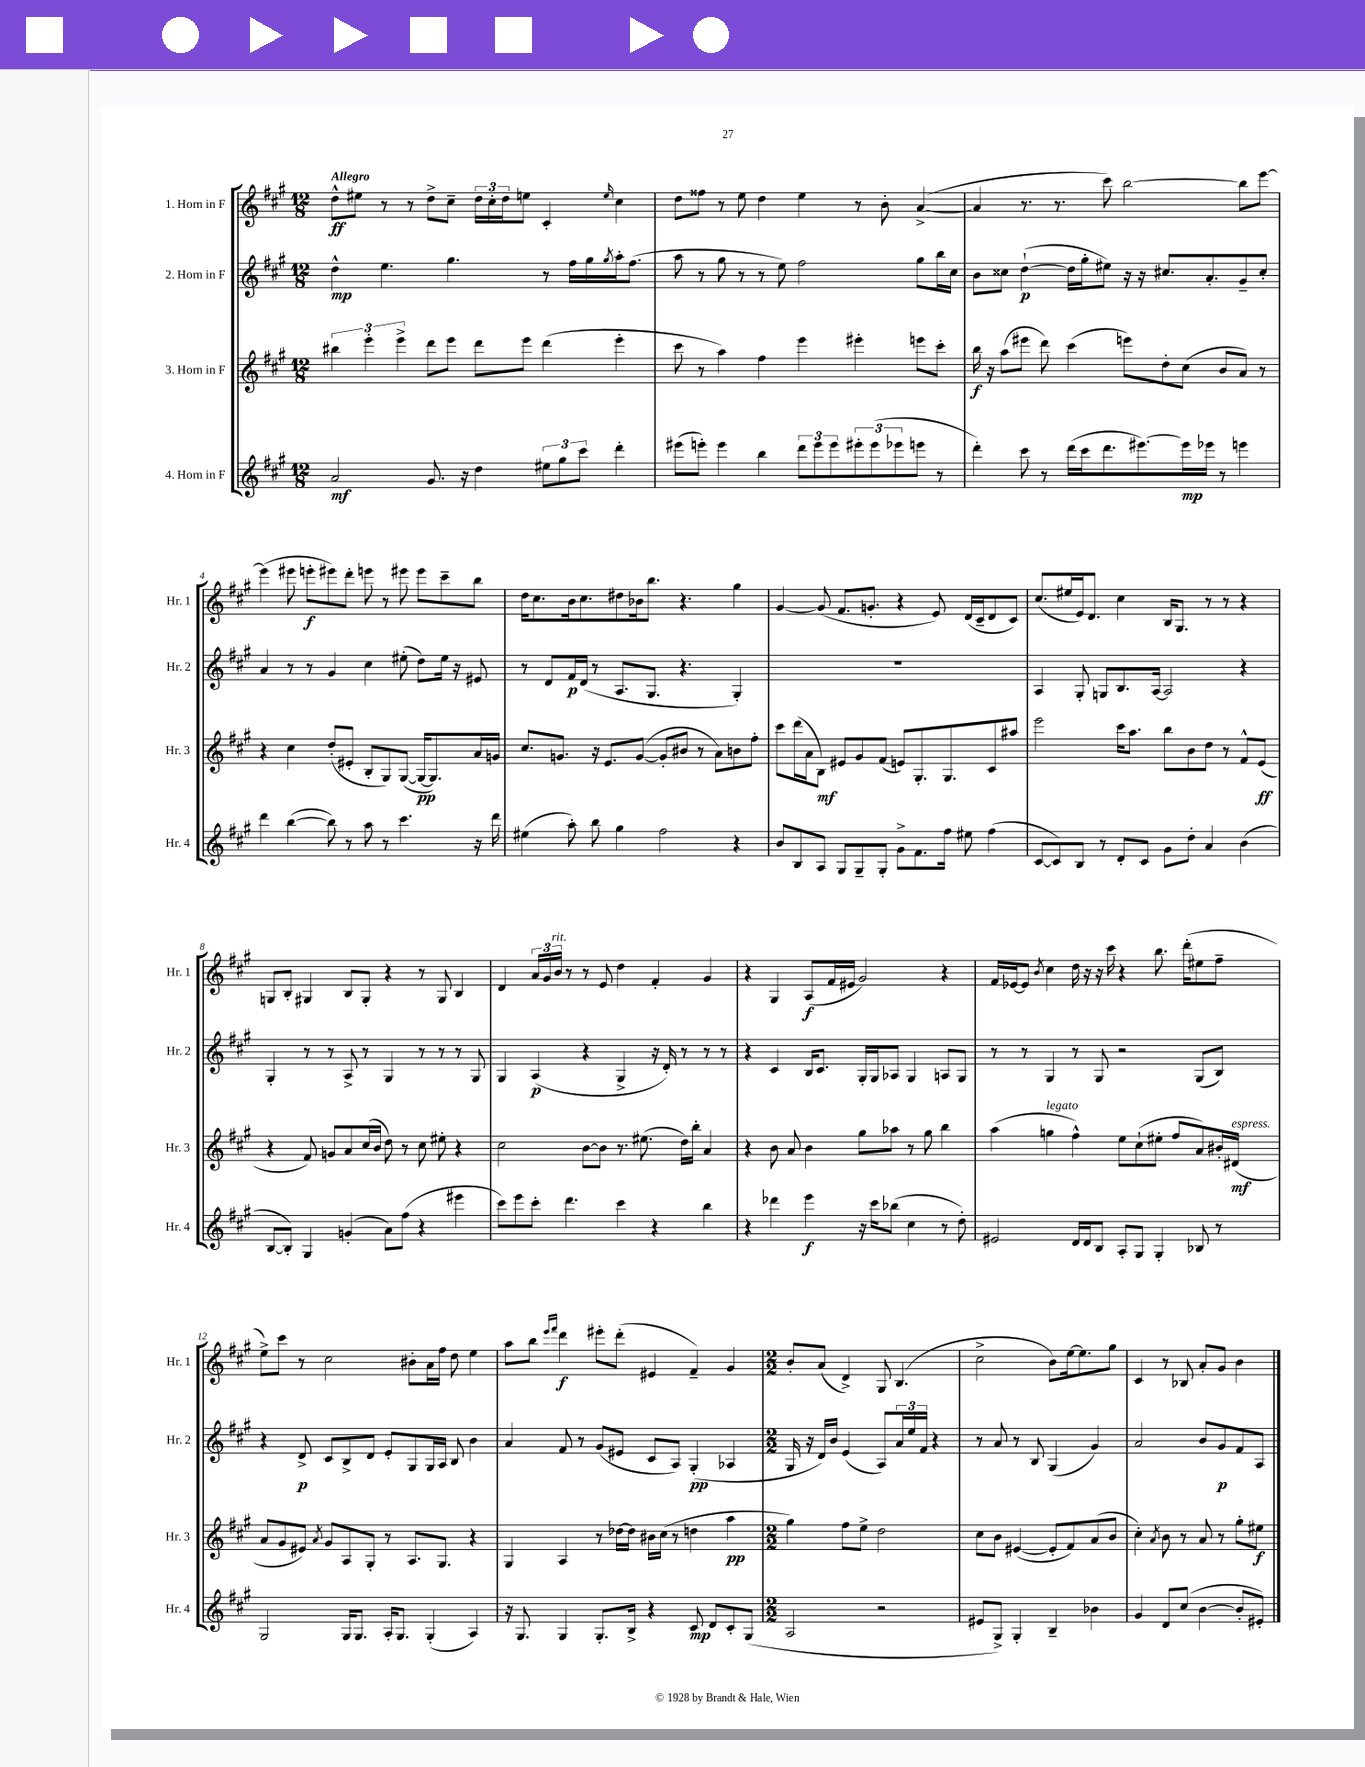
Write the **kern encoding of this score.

**kern	**kern	**kern	**kern
*staff4	*staff3	*staff2	*staff1
*clefG2	*clefG2	*clefG2	*clefG2
*k[f#c#g#]	*k[f#c#g#]	*k[f#c#g#]	*k[f#c#g#]
*M12/8	*M12/8	*M12/8	*M12/8
2a	6bb#	4dd^^	8dd^^
.	.	.	8ee#
.	6eee'	.	.
.	.	4.ee	8r
.	6eee^	.	.
.	.	.	8r
8.g#	8ddd	.	8dd^
.	8eee	4.gg#	8cc#~
16r	.	.	.
4dd	8ddd	.	24dd
.	.	.	24cc#'
.	.	.	24dd
.	8eee	.	8ee
12ee#	(4ddd	8r	4c#'
12gg#	.	.	.
.	.	16ff#	.
12ccc#	.	.	.
.	.	16gg#	.
.	.	8qgg#	16qqee
4ddd'	4eee'	16aa'	4cc#
.	.	(8.ff#	.
=	=	=	=
(8eee#	8ccc#	8aa	8dd
8eee')	8r	8r	8ff##
4eee	4aa)	8gg#	8r
.	.	8r	8ee
4bb	4ff#	8r	4dd
.	.	8ee)	.
12ddd	4eee	2ff#	4ee
12eee	.	.	.
12eee	.	.	.
12eee#'	4eee#'	.	8r
(12eee#	.	.	.
.	.	.	8b'
12eee-	.	.	.
8eee	8eee	8gg#	([4a^
8r	8ccc#'	16bb	.
.	.	16cc#	.
=	=	=	=
4ddd')	16bb	8b	4a]
.	16r	.	.
.	(8aa	8cc##	.
8ccc#	8eee#	([4dd`	8.r
8r	8ddd)	.	.
.	.	.	8.r
(16ddd	(4ccc#	16dd]	.
16ccc#	.	16gg#'	.
8.ddd	.	8ee#)	8ccc#)
.	8eee)	16r	[2bb
[8.eee#)	.	16r	.
.	8dd'	8.cc#	.
16eee#]	(8cc#	.	.
16eee-	.	8.a'	.
8r	8b	.	.
4eee	8a)	8g#~	8bb]
.	8r	8cc#'	[8eee
=	=	=	=
4ddd	4r	4a	(4eee]
([4bb	4cc#	8r	8eee#
.	.	8r	8eee'
8bb])	(8dd'	4g#	8eee#)
8r	8e#'	.	8ddd'
8aa	8B'	4cc#	8eee
8r	8G#)	.	8r
4.ccc#	([8G#	(8ee#'	8eee#
.	16G#_	8dd)	8eee#
.	8.G#])	.	.
.	.	16ee#	8ccc#~
.	.	16r	.
16r	16a	8e#	8bb
16ddd	16g	.	.
=	=	=	=
(4ee#	8.cc#	8r	16dd
.	.	.	8.cc#
.	.	8d	.
.	8.g	.	.
8aa')	.	16f#	16b
.	.	(16d	8.cc#
8bb	16r	8r	.
.	8.e	.	.
4gg#	.	8.A	8dd#
.	([8g	.	16b-
.	.	8.G#	8.bb
2ff#	8g']	.	.
.	8b#	4.r	4.r
.	8r	.	.
.	8a)	.	.
4r	8b	4G#')	4gg#
.	8ff#'	.	.
=	=	=	=
8b	8ccc#	1.r	[4g#
8B	(16ddd	.	.
.	16a	.	.
8A	8B)	.	(8g#]
8G#	8e#	.	8.f#
8G#~	8g#	.	.
.	.	.	8.g'
8G#'	(8f#	.	.
8g#^	8e)	.	4r
8.f#	8.G#'	.	.
.	.	.	8e)
16ff#	8.G#	.	.
8ee#	.	.	(16d
.	.	.	16c#~
(4ff#	8c#	.	8d
.	8aa#	.	8c#)
=	=	=	=
[8c#	2eee	4A	(8.cc#
8c#])	.	.	.
.	.	.	16ee#
8B	.	8G#'	16e)
.	.	.	8.d
8r	.	8G	.
8d'	16ccc#	8.B	4cc#
.	8.aa	.	.
8c#	.	.	.
.	.	[16A	.
8g#	8bb	2A]	16B
.	.	.	8.G#
8dd'	8b	.	.
4a	8dd	.	8r
.	8r	.	8r
(4b	8f#^^	4r	4r
.	(8e	.	.
=	=	=	=
[8B	4r	4G#'	8G
8B'])	.	.	8B'
4G#	8f#)	8r	4G#
.	8g	8r	.
(4g'	8a	8A^	8B
.	(16cc#	8r	8G#'
.	16b	.	.
8a)	8dd)	4G#	4r
(8ff#	8r	.	.
4r	8cc#	8r	8r
.	8ee#'	8r	8G#
4eee#	4r	8r	4B
.	.	8G#	.
=	=	=	=
8ccc#)	2cc#	4G#	4d
8eee	.	.	.
8ccc#'	.	(4A	24a
.	.	.	24g#
.	.	.	24b
4.ddd	.	.	8r
.	[8b	4r	8r
.	8b]	.	8e
4ccc#	8.r	4G#^	4dd
.	(8.ee#	.	.
4r	.	16r	4f#'
.	.	16d')	.
.	16dd)	8r	.
.	16bb'	.	.
4bb	4a	8r	4g#
.	.	8r	.
=	=	=	=
4r	4r	4r	4r
4ddd-	8b	4c#	4G#
.	8a	.	.
4eee	4b	16B	(8A
.	.	8.c#	.
.	.	.	16f#
.	.	.	16e#
16r	8gg#	16G#'	2g#)
16ccc#	.	16G#	.
(8bb-	8aa-	8A-	.
4cc#	8r	4G#	.
.	8gg#	.	.
8r	4bb	8A	4r
8dd')	.	8G#	.
=	=	=	=
2e#	(4aa	8r	16f#
.	.	.	[16e-
.	.	8r	8e-]
.	.	.	8qb
.	4gg	4G#	4cc#
16d	4ff#^^)	8r	16dd
16d	.	.	16r
8B	.	8G#	16r
.	.	.	16ccc#
8A'	8ee	2r	4r
8G#	(8cc#`	.	.
4G#'	8ee#'	.	8.bb
.	8ff#	.	.
.	.	.	(16ddd'
8B-	8a)	(8G#	8ee#
8r	16b#'	8B)	8ff#~
.	(16d#	.	.
=	=	=	=
2G#	8a	4r	8ee^)
.	8g#	.	8ccc#
.	8e#)	8d^	8r
.	8qa	.	.
.	8g#	8c#	2cc#
16G#	8A	8B^	.
8.G#	.	.	.
.	8G#'	8d	.
16A'	8r	8e'	.
8.G#	.	.	.
.	8.A	8G#	8b#'
(4G#'	.	16G#	16a
.	8.G#	16A	16ff#
.	.	8B	8dd
4A)	4r	4b	4ee
=	=	=	=
16r	4G#	4a	8aa
8.G#	.	.	.
.	.	.	8bb
.	.	.	16qqeee
.	.	.	16qqfff#
4G#	4A	8f#	4ddd
.	.	8r	.
8.G#'	8r	(8g#	8eee#'
.	[16dd-	8e#	(8ddd'
16B^	16dd-]	.	.
4r	16b#	8c#	4e#
.	(16cc#	.	.
.	8r	8A)	.
8c#	4dd	(4G#'	4f#~)
8d	.	.	.
8c#'	4aa	4A-	4g#
(8G#	.	.	.
=	=	=	=
*M2/2	*M2/2	*M2/2	*M2/2
2A	4gg#)	16G#	8b'
.	.	16r	.
.	.	16d)	(8a
.	.	16b	.
.	8ff#	(4e	4d^)
.	8ee^	.	.
2r	2dd	8A)	8G#
.	.	24a	(4.B
.	.	24ee	.
.	.	24f#	.
.	.	4r	.
=	=	=	=
8e#	8cc#	8r	2cc#^
8G#^)	8b	8a	.
4G#'	([4e#	8r	.
.	.	8B	.
4B~	8e#']	(4G#	8b)
.	8f#)	.	[16ee
.	.	.	8.ee]
4b-	(8a	4g#)	.
.	8b	.	8gg#
=	=	=	=
4g#	4cc#')	2a	4c#
.	8qa	.	.
8d	8b	.	8r
(8cc#	8r	.	8B-
[4b	8a	8b	8a'
.	8r	8g#	8g#
8b']	8gg#'	8f#	4b
8e#')	8ee#	8A	.
==	==	==	==
*-	*-	*-	*-
